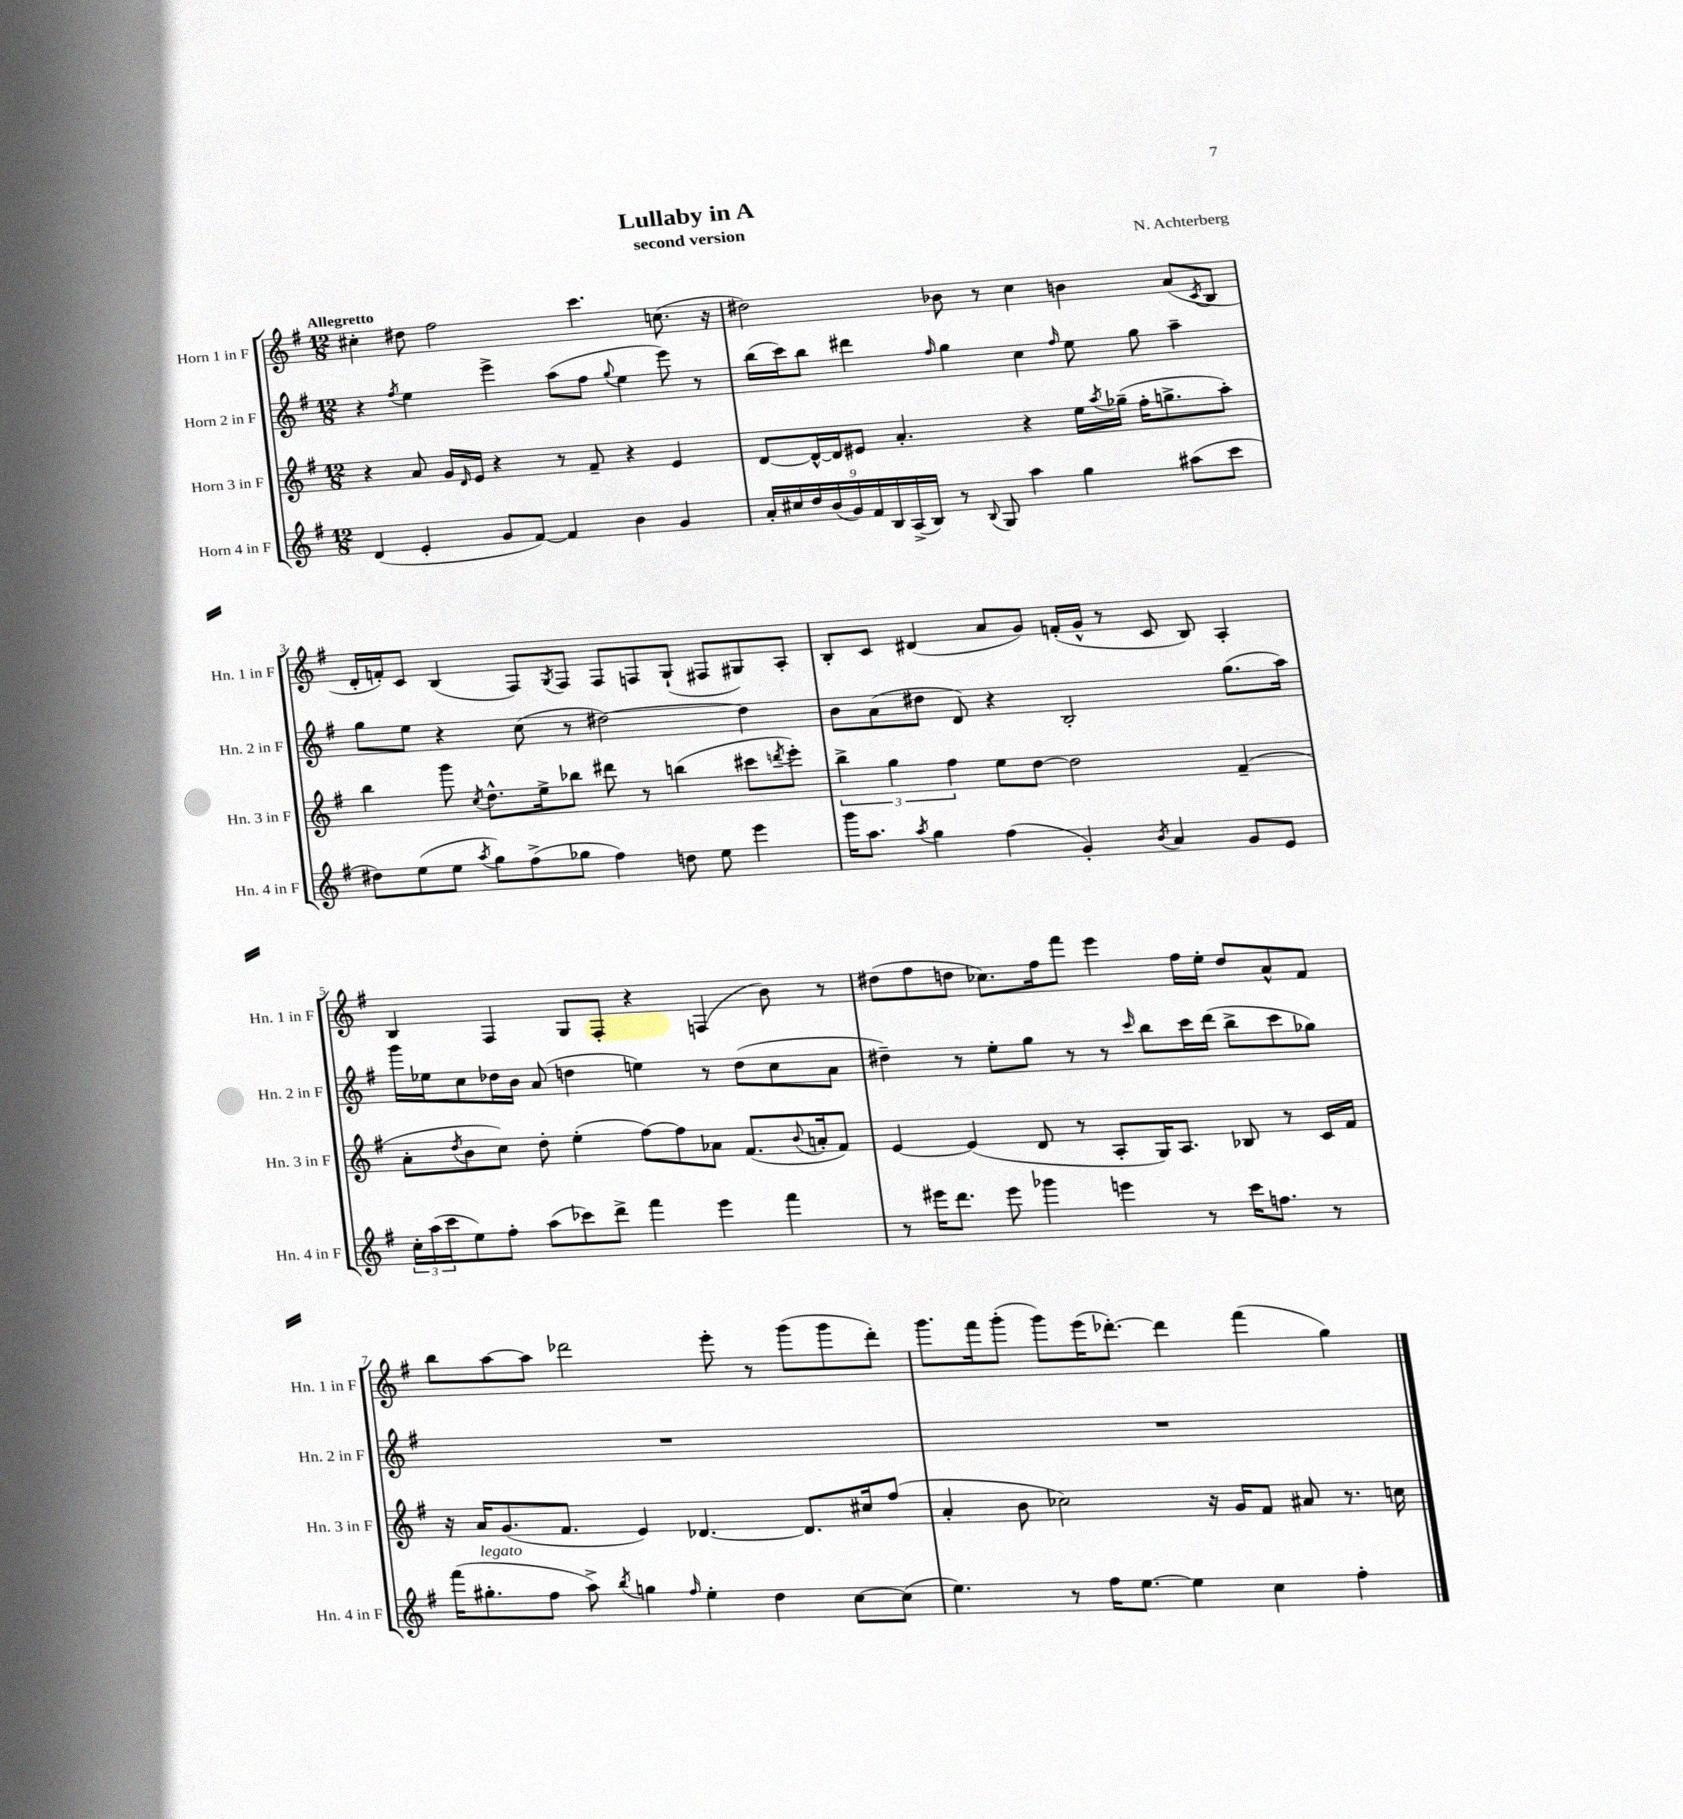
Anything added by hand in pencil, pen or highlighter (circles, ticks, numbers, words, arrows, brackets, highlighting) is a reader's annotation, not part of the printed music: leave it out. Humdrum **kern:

**kern	**kern	**kern	**kern
*staff4	*staff3	*staff2	*staff1
*clefG2	*clefG2	*clefG2	*clefG2
*k[f#]	*k[f#]	*k[f#]	*k[f#]
*M12/8	*M12/8	*M12/8	*M12/8
(4d	4r	4r	4cc#'
.	.	8qff#	.
4e'	8a	4ee	8dd#
.	16g	.	2ff#
.	16qqd	.	.
.	16e	.	.
8g	4r	4eee^	.
[8f#)	.	.	.
4f#]	8r	(8aa	.
.	8f#~	8ff#	4.ccc
.	.	8qqgg	.
4b	4r	4ee	.
4g	4e	8eee)	(8.cc
.	.	8r	.
.	.	.	16r
=	=	=	=
18a'	[8d	(16bb	2dd#)
18cc#	.	.	.
.	.	16ccc)	.
18dd	.	.	.
.	16d^^_	8bb	.
(18b	.	.	.
.	16d]	.	.
18g)	.	.	.
.	8e#	4ddd#	.
18f#	.	.	.
18B	.	.	.
.	4.a'	.	.
(18A^	.	.	.
18B)	.	.	.
.	.	16qqff#	.
8r	.	4gg	8b-
8qqB	.	.	.
8G	.	.	8r
4aa	4r	4cc	4cc
.	.	16qqff#	.
4gg	16ee	8ee	4b
.	8qaa	.	.
.	(16gg-~	.	.
.	16ff#'	8gg	.
.	8.gg^	.	.
(8aa#	.	4aa~	(8a
.	.	.	8qc
8ccc	8aa')	.	8B
=	=	=	=
8dd#)	4bb	8gg	16d'
.	.	.	16f')
(8ee	.	8ee	8c
8ee	8ggg	4r	(4B
8qaa	8qcc	.	.
8gg)	8.dd^^	.	.
(8ff#^	.	(8cc	8F#)
.	16ee^	.	.
.	.	.	8qG
8gg-	8bb-	8r	8F#
4ff#)	8ddd#	[2dd#)	8F#
.	8r	.	8F
8dd	(4bb	.	(8G`
8ee	.	.	8F#
4eee	8ccc#	4dd#]	8G#)
.	8qddd	.	.
.	8eee')	.	8A'
=	=	=	=
16ggg	6bb^	8b	8B'
8.aa	.	.	.
.	.	(8a	8c
.	6gg	.	.
8qaa	.	.	.
4gg	.	8dd#	(4d#
.	6ff#	.	.
.	.	8d)	.
(4ff#	8ee	4r	8a
.	[8dd	.	8g)
4g')	2dd]	2B'	(16f'
.	.	.	16g^^
.	.	.	8r
8qb	.	.	.
4a	.	.	8c
.	.	.	8B)
8g	(4f#~	(8.gg	4A'
8e	.	.	.
.	.	16aa)	.
=	=	=	=
24cc'	8a'	16ggg	4B
(24aa	.	.	.
.	.	16ee-	.
24ccc	.	.	.
.	8qdd	.	.
8ee)	8b	8cc	.
8ff#'	8cc)	16dd-	4F#
.	.	16b	.
(8aa	8dd'	(8a	.
8ccc-)	(4ee'	4dd	8G
8ddd^	.	.	8F#'
4fff#	[8ff#)	4ee)	4r
.	8ff#]	.	.
4eee	8a-	8r	(4F
.	(8.f#	(8dd	.
4fff#	.	8cc	8b)
.	8qqb	.	.
.	16a'	.	.
.	8f#)	8a	8r
=	=	=	=
8r	[4e	4dd#~)	(8dd#
16eee#	.	.	8ff#
8.ddd	.	.	.
.	(4e]	8r	8dd
8eee#	.	8ee'	8.cc-)
4ggg-	8d	8gg	.
.	.	.	16ff#
.	8r	8r	8fff#
4eee	8A'	8r	4eee
.	.	16qqccc	.
.	16G)	8bb	.
.	8.A	.	.
8r	.	16ccc	16ff#
.	.	(16ddd	16ee'
16ccc	8B-	8bb^	8dd
8.ff	.	.	.
.	8r	8ccc	8a^^
8r	16c	8gg-)	8f#
.	16f#	.	.
=	=	=	=
(16fff#	16r	1.r	8bb
8.gg#'	16a	.	.
.	(8.g	.	[8aa
8ff#	.	.	8aa]
.	8.f#	.	.
8aa^)	.	.	2ddd-
8qbb	.	.	.
4gg	4e)	.	.
16qqff#	.	.	.
4ee'	[4.d-	.	.
.	.	.	8eee'
4dd	.	.	8r
.	8.d-]	.	(8ggg
[8cc	.	.	8ggg
.	16cc#	.	.
(8cc]	(8ff#	.	8ddd-')
=	=	=	=
4.ee)	4a'	1.r	8.ggg
.	.	.	16fff#
.	8b	.	(8ggg'
8r	2cc-)	.	8ggg)
16ff#	.	.	(16eee
[8.ee	.	.	[8.ddd-')
4ee]	.	.	4ddd-]
.	16r	.	.
.	16g	.	.
4cc	8f#	.	(4fff#
.	8a#	.	.
4ff#'	8.r	.	4gg)
.	16cc	.	.
==	==	==	==
*-	*-	*-	*-
